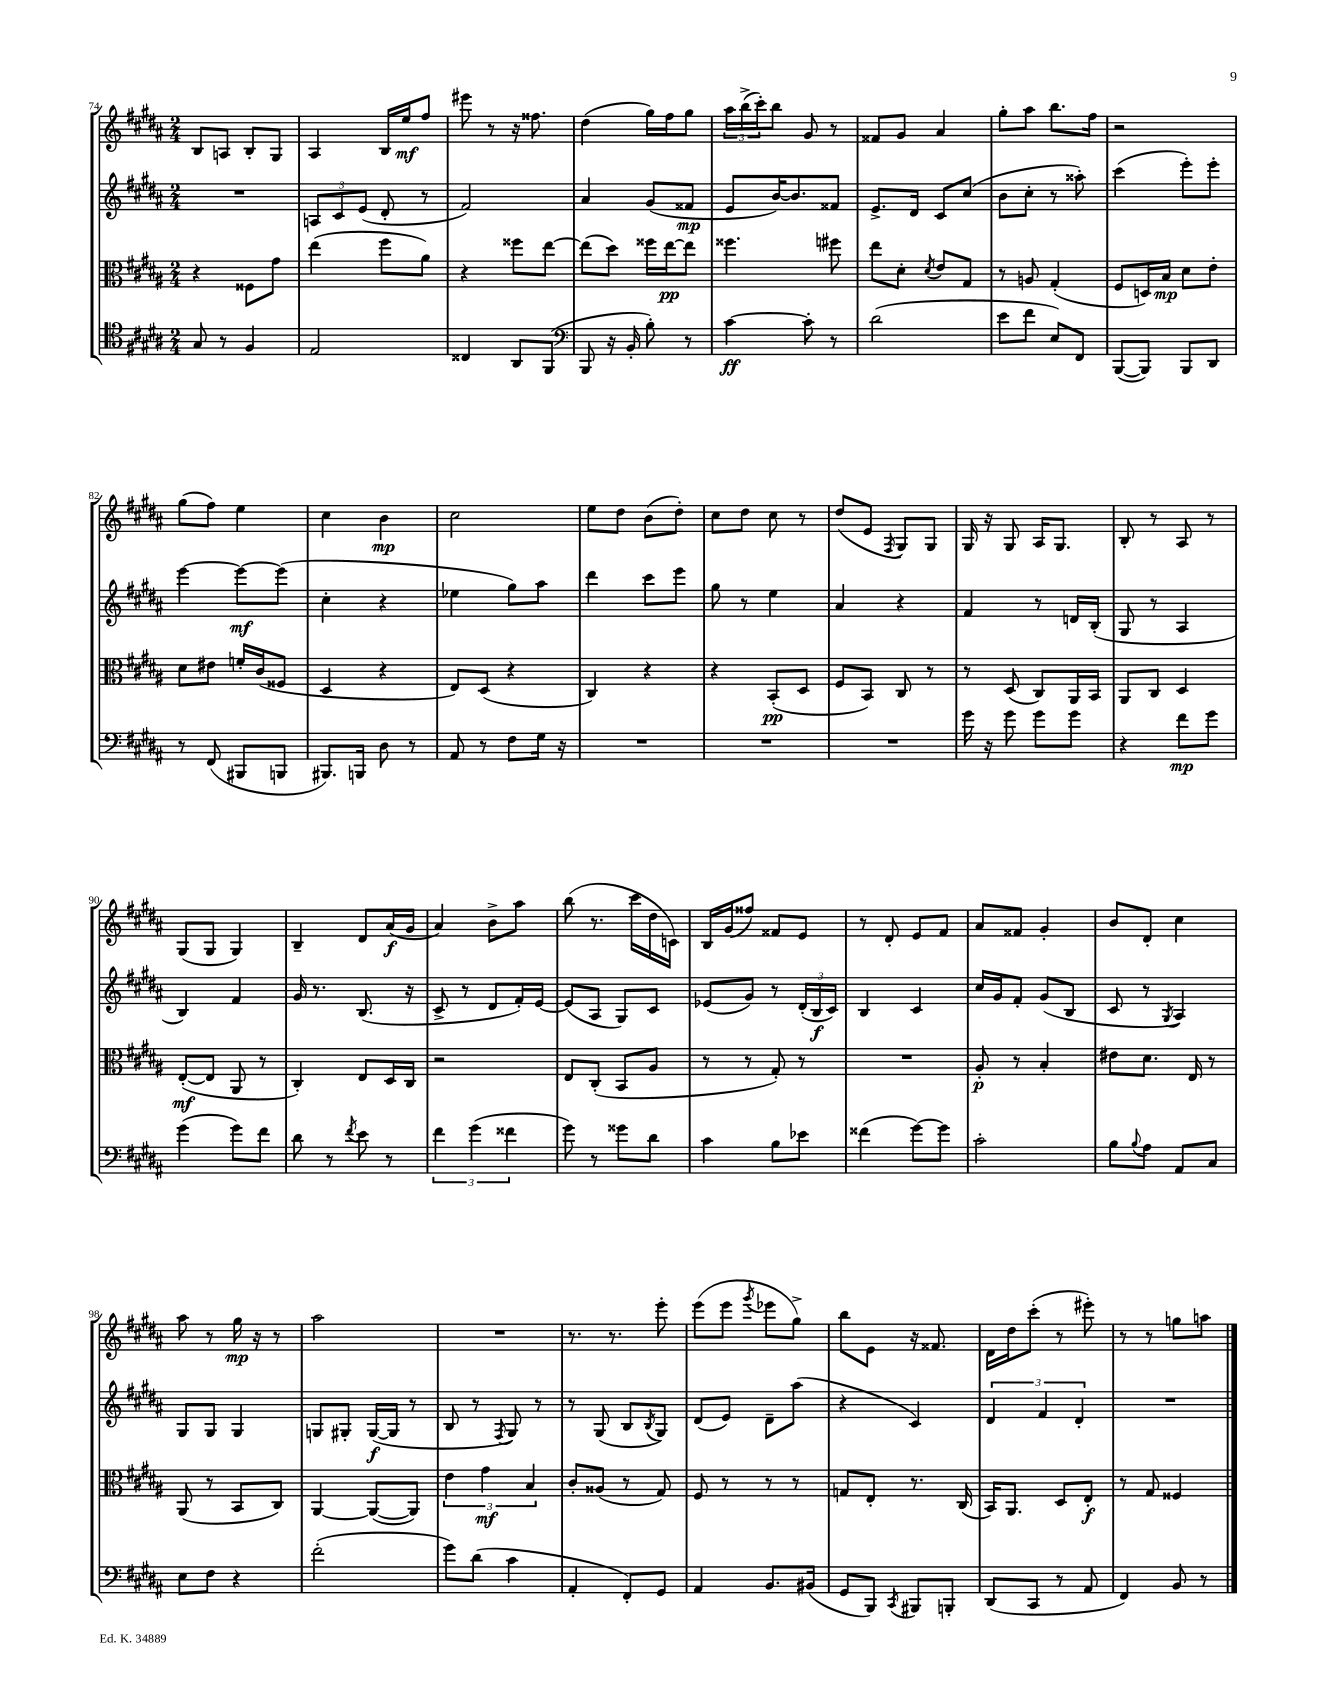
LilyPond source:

<<
\new StaffGroup <<
\new Staff = "s0" {
    \clef treble \key b \major \numericTimeSignature \time 2/4
    b8 a8 b8-. gis8 |
    ais4 b16 e''16\mf fis''8 |
    eis'''8 r8 r16 fisis''8. |
    dis''4( gis''16) fis''16 gis''8 |
    \tuplet 3/2 { ais''16 b''16->( cis'''16-.) } b''8 gis'8 r8 |
    fisis'8 gis'8 ais'4 |
    gis''8-. ais''8 b''8. fis''16 |
    r2 |
    gis''8( fis''8) e''4 |
    cis''4 b'4\mp |
    cis''2 |
    e''8 dis''8 b'8( dis''8-.) |
    cis''8 dis''8 cis''8 r8 |
    dis''8( e'8 \acciaccatura { fis8 } gis8) gis8 |
    gis16 r16 gis8 ais16 gis8. |
    b8-. r8 ais8 r8 |
    gis8( gis8 gis4) |
    b4-- dis'8 ais'16\f( gis'16 |
    ais'4) b'8-> ais''8 |
    b''8( r8. cis'''16 dis''16 c'16) |
    b16 gis'16( fisis''8) fisis'8 e'8 |
    r8 dis'8-. e'8 fis'8 |
    ais'8 fisis'8 gis'4-. |
    b'8 dis'8-. cis''4 |
    ais''8 r8 gis''16\mp r16 r8 |
    ais''2 |
    R2 |
    r8. r8. e'''8-. |
    e'''8( e'''8 \acciaccatura { gis'''8 } ees'''8 gis''8->) |
    b''8 e'8 r16 fisis'8. |
    dis'16 dis''16 cis'''8-.( r8 eis'''8-.) |
    r8 r8 g''8 a''8 \bar "|." |
}
\new Staff = "s1" {
    \clef treble \key b \major \numericTimeSignature \time 2/4
    R2 |
    \tuplet 3/2 { a8 cis'8 e'8( } dis'8-. r8 |
    fis'2) |
    ais'4 gis'8( fisis'8\mp |
    e'8 b'16~) b'8. fisis'8 |
    e'8.-> dis'16 cis'8 cis''8( |
    b'8 cis''8-. r8 aisis''8-.) |
    cis'''4( e'''8-.) e'''8-. |
    e'''4~ e'''8~\mf e'''8( |
    cis''4-. r4 |
    ees''4 gis''8) ais''8 |
    dis'''4 cis'''8 e'''8 |
    gis''8 r8 e''4 |
    ais'4 r4 |
    fis'4 r8 d'16 b16-.( |
    gis8 r8 ais4 |
    b4) fis'4 |
    gis'16 r8. b8.( r16 |
    cis'8-> r8 dis'8 fis'16-.) e'16~ |
    e'8( ais8 gis8) cis'8 |
    ees'8( gis'8) r8 \tuplet 3/2 { dis'16-.( b16\f cis'16) } |
    b4 cis'4 |
    cis''16 gis'16 fis'8-. gis'8( b8 |
    cis'8 r8 \acciaccatura { gis8 } ais4) |
    gis8 gis8 gis4 |
    g8 gis8-. gis16~\f( gis16 r8 |
    b8 r8 \acciaccatura { fis8 } gis8) r8 |
    r8 gis8( b8 \acciaccatura { b8 } gis8) |
    dis'8( e'8) dis'8-- ais''8( |
    r4 cis'4) |
    \tuplet 3/2 { dis'4 fis'4 dis'4-. } |
    R2 \bar "|." |
}
\new Staff = "s2" {
    \clef alto \key b \major \numericTimeSignature \time 2/4
    r4 fisis8 gis'8 |
    e''4( fis''8 ais'8) |
    r4 fisis''8 e''8~ |
    e''8( dis''8) fisis''16 e''16~\pp e''8 |
    fisis''4. fis''8 |
    e''8 dis'8-. \acciaccatura { dis'8 } e'8 gis8 |
    r8 a8 gis4-.( |
    fis8 d16) b16\mp dis'8 e'8-. |
    dis'8 eis'8 f'16-. cis'16( fisis8 |
    dis4 r4 |
    e8) dis8( r4 |
    cis4) r4 |
    r4 b,8-.\pp( dis8 |
    fis8 b,8) cis8 r8 |
    r8 dis8( cis8) ais,16 b,16 |
    ais,8 cis8 dis4 |
    e8~-.\mf( e8 ais,8 r8 |
    cis4-.) e8 dis16 cis16 |
    r2 |
    e8 cis8-.( b,8 ais8 |
    r8 r8 gis8-.) r8 |
    R2 |
    ais8-.\p r8 b4-. |
    eis'8 dis'8. e16 r8 |
    ais,8( r8 b,8 cis8) |
    ais,4~ ais,8~( ais,8) |
    \tuplet 3/2 { e'4 gis'4\mf b4 } |
    cis'8-. aisis8( r8 gis8) |
    fis8 r8 r8 r8 |
    g8 e8-. r8. cis16( |
    b,16) ais,8. dis8 e8-.\f |
    r8 gis8 fisis4 \bar "|." |
}
\new Staff = "s3" {
    \clef tenor \key b \major \numericTimeSignature \time 2/4
    gis8 r8 fis4 |
    e2 |
    cisis4 ais,8 fis,8( |
    \clef bass b,,8 r16 b,16-. b8-.) r8 |
    cis'4~\ff cis'8-. r8 |
    dis'2( |
    e'8 fis'8 e8) fis,8 |
    b,,8~( b,,8) b,,8 dis,8 |
    r8 fis,8( bis,,8 b,,8 |
    bis,,8.) b,,16 dis8 r8 |
    ais,8 r8 fis8 gis16 r16 |
    R2 |
    R2 |
    R2 |
    gis'16 r16 gis'8 gis'8 gis'8 |
    r4 fis'8\mp gis'8 |
    gis'4( gis'8) fis'8 |
    dis'8 r8 \acciaccatura { fis'8 } e'8 r8 |
    \tuplet 3/2 { fis'4 gis'4( fisis'4 } |
    gis'8) r8 gisis'8 dis'8 |
    cis'4 b8 ees'8 |
    fisis'4( gis'8~) gis'8 |
    cis'2-. |
    b8 \appoggiatura { b8 } ais8 ais,8 cis8 |
    e8 fis8 r4 |
    fis'2-.( |
    gis'8) dis'8( cis'4 |
    ais,4-. fis,8-.) gis,8 |
    ais,4 b,8. bis,16( |
    gis,8 b,,8) \acciaccatura { cis,8 } bis,,8 b,,8-. |
    dis,8( cis,8 r8 ais,8 |
    fis,4) b,8 r8 \bar "|." |
}
>>
>>
\layout { \context { \Score currentBarNumber = #74 } }
